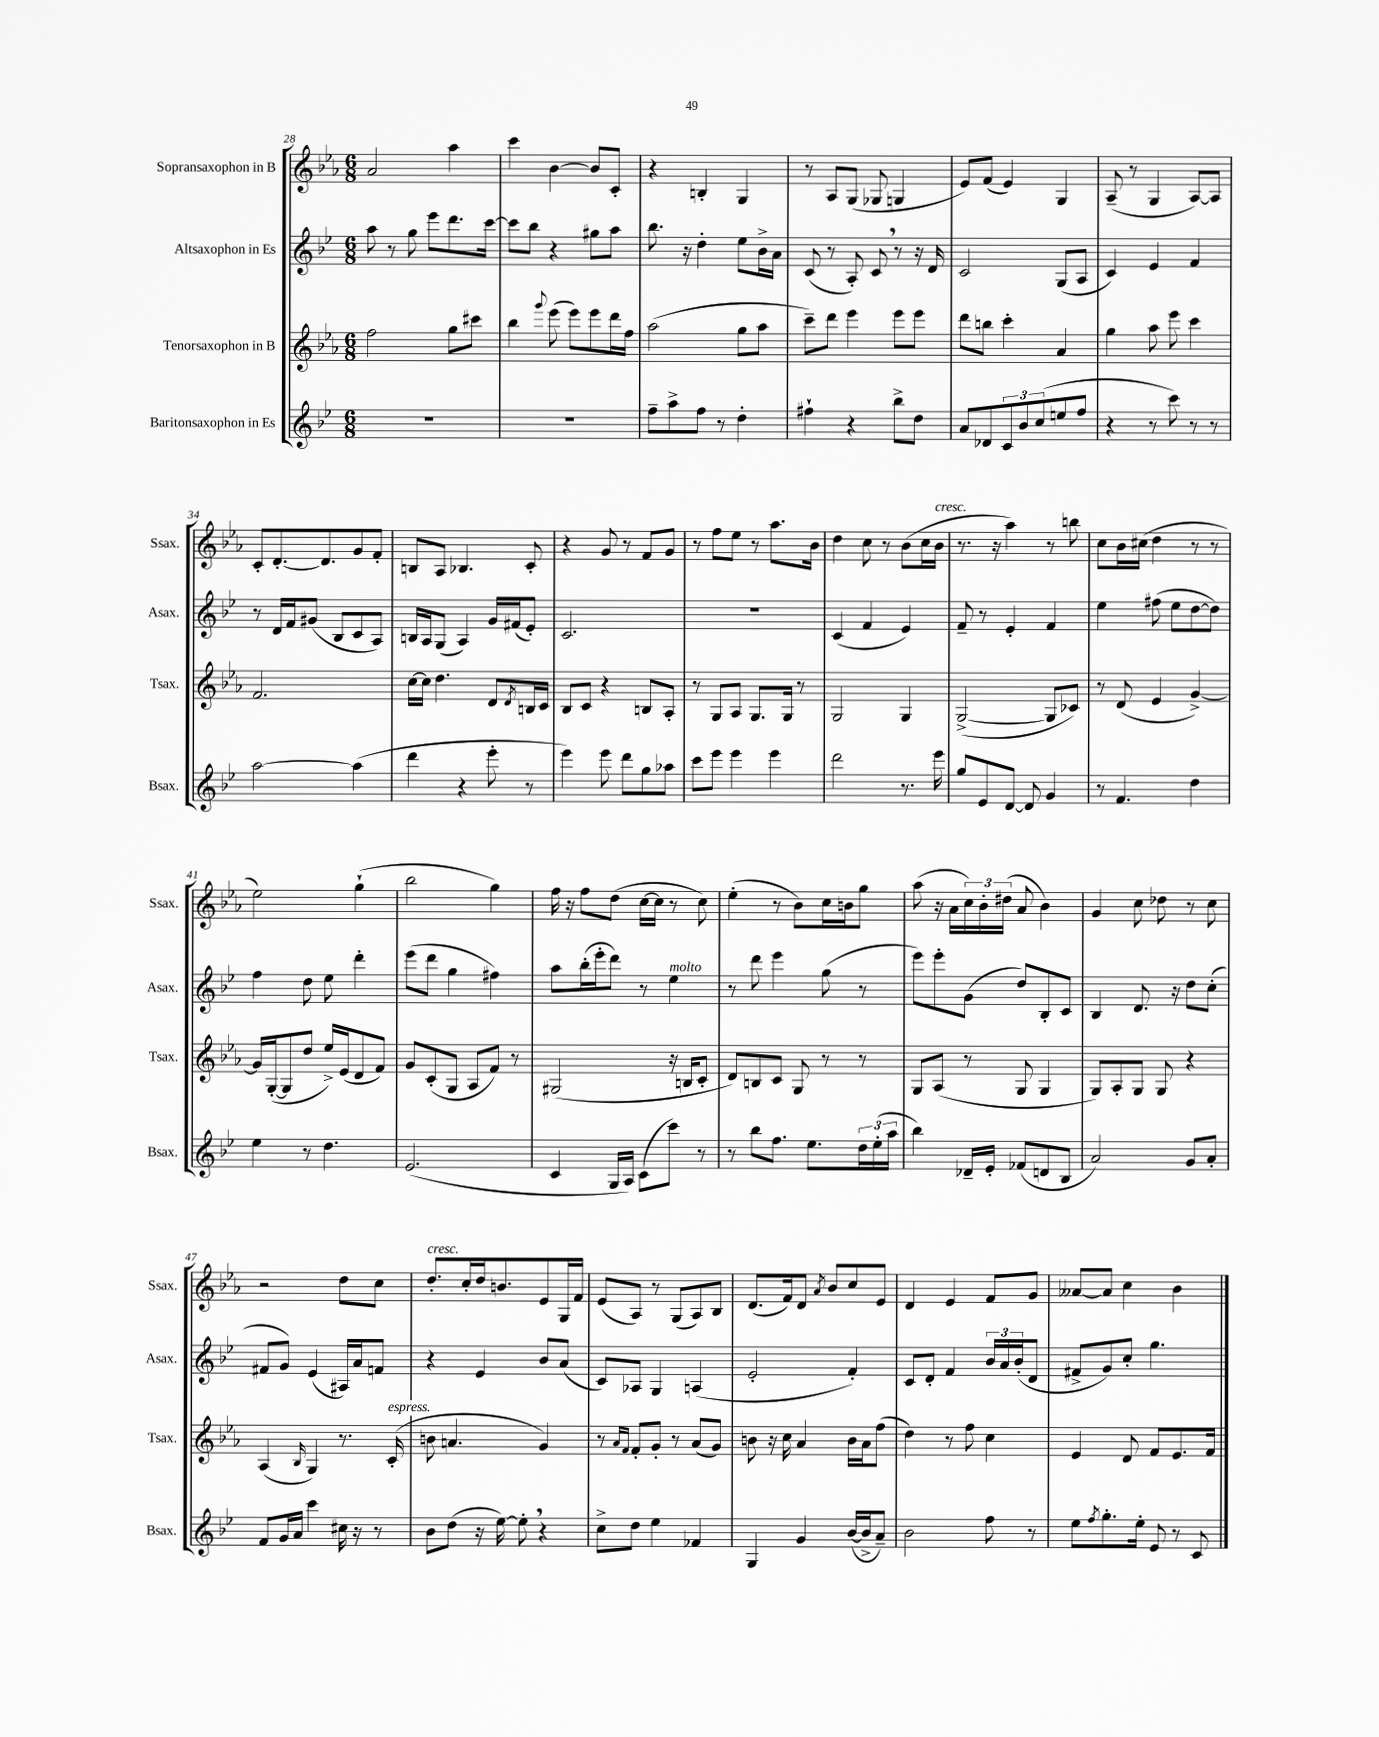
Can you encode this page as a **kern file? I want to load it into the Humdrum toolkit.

**kern	**kern	**kern	**kern
*part4	*part3	*part2	*part1
*staff4	*staff3	*staff2	*staff1
*I"Baritonsaxophon in Es	*I"Tenorsaxophon in B	*I"Altsaxophon in Es	*I"Sopransaxophon in B
*I'Bsax.	*I'Tsax.	*I'Asax.	*I'Ssax.
*clefG2	*clefG2	*clefG2	*clefG2
*k[b-e-]	*k[b-e-a-]	*k[b-e-]	*k[b-e-a-]
*M6/8	*M6/8	*M6/8	*M6/8
=28	=28	=28	=28
2.r	2ff\	8aa\	2a-/
.	.	8r	.
.	.	8gg\	.
.	.	8eee-\L	.
.	8gg\L	8.ddd\	4aa-\
.	8ccc#X\J	.	.
.	.	[16ccc\Jk	.
=29	=29	=29	=29
2.r	4bb-\	8ccc\L]	4ccc\
.	.	8bb-\J	.
.	8qqggg/	.	.
.	(8eee-\	4r	[4b-\
.	8eee-\L)	.	.
.	8eee-\	8gg#X\L	8b-/L]
.	16ddd\L	8aa\J	8c'/J
.	16ff\JJ	.	.
=30	=30	=30	=30
8ff~\L	(2aa-\	8.bb-\	4r
8aa^\	.	.	.
.	.	16r	.
8ff\J	.	4dd'\	4Bn'/
8r	.	.	.
4dd'\	8gg\L	8ee-\L	4G/
.	8aa-\J	16b-^\L	.
.	.	16a\JJ	.
=31	=31	=31	=31
4ff#X`\	8ccc~\L)	(8c/	8r
.	8ddd\J	8r	8A-/L
4r	4eee-\	8A'/)	(8G/J
.	.	8c,/	8G-X/
8bb-^\L	8eee-\L	8r	4Gn/
8dd\J	8eee-\J	16r	.
.	.	16d/	.
=32	=32	=32	=32
8a/L	8ddd\L	2c/	8e-/L)
8d-X/	8bbn\J	.	(8f/J
12c/	4ccc'\	.	4e-/)
12b-/	.	.	.
(12cc/	.	.	.
8een/	4a-/	(8G/L	4G/
8ff/J	.	8A/J	.
=33	=33	=33	=33
4r	4gg\	4c/)	(8A-~/
.	.	.	8r
8r	8aa-\	4e-/	4G/
8ccc\)	8eee-\	.	.
8r	4ccc\	4f/	[8A-/L)
8r	.	.	8A-/J]
!!LO:LB:g=z
=34	=34	=34	=34
[2aa\	2.f/	8r	8c'/L
.	.	16d/LL	[8.d'/
.	.	16f/J	.
.	.	(8g#X/J	.
.	.	.	8.d/]
.	.	8B-/L	.
(4aa\]	.	8c/	8g/
.	.	8A/J)	8f'/J
=35	=35	=35	=35
4ddd\	[16cc\LL	16Bn/LL	8Bn/L
.	16cc\JJ]	16A/J	.
.	4.dd\	(8G/J	8A-/J
4r	.	4A/)	4.B-X/
8eee-'\	8d/L	16g/LL	.
.	.	(16f#X/J	.
.	8qd/	.	.
8r	16Bn/L	8e-'/J)	8c'/
.	16c/JJ	.	.
=36	=36	=36	=36
4eee-\)	8B-/L	2.c/	4r
.	8c/J	.	.
8eee-\	4r	.	8g/
8ddd\L	.	.	8r
8gg\	8Bn/L	.	8f/L
8aa-X\J	8A-'/J	.	8g/J
=37	=37	=37	=37
8ccc\L	8r	2.r	8r
8eee-\J	8G/L	.	8ff\L
4eee-\	8A-/J	.	8ee-\J
.	8.G/L	.	8r
4eee-\	.	.	8.aa-\L
.	16G/Jk	.	.
.	8r	.	.
.	.	.	16b-\Jk
=38	=38	=38	=38
2ddd\	2G/	(4c/	4dd\
.	.	4f/	8cc\
.	.	.	8r
8.r	4G/	4e-/)	(8b-\L
.	.	.	16cc\L
!	!	!	!LO:TX:a:i:t=cresc.
16eee-\	.	.	16b-\JJ
=39	=39	=39	=39
8gg/L	([2G^/	8f~/	8.r
8e-/	.	8r	.
.	.	.	16r
[8d/J	.	4e-'/	4aa-\)
8d/]	.	.	.
4g/	8G/L]	4f/	8r
.	8c-X/J)	.	8bbn\
=40	=40	=40	=40
8r	8r	4ee-\	8cc\L
4.f/	(8d/	.	16b-\L
.	.	.	(16cc#X\JJ
.	4e-/	(8ff#X\	4dd\
.	.	8ee-\L	.
4dd\	[4g^/)	[8dd\	8r
.	.	8dd\J])	8r
!!LO:LB:g=z
=41	=41	=41	=41
4ee-\	16g/LL]	4ff\	2ee-\)
.	([16G'/J	.	.
.	8G/]	.	.
8r	8dd/J	8dd\	.
4.dd\	16ee-^/LL)	8ee-\	.
.	(16e-/J	.	.
.	8d/	4ddd'\	(4gg`\
.	8f/J)	.	.
=42	=42	=42	=42
(2.e-/	8g/L	(8eee-\L	2bb-\
.	(8c'/	8ddd\J	.
.	8G/J	4gg\	.
.	8A-/L	.	.
.	8f/J)	4ff#X\)	4gg\)
.	8r	.	.
=43	=43	=43	=43
4c/	(2G#X/	8aa\L	16ff\
.	.	.	16r
.	.	(16bb-'\L	8ff\L
.	.	16eee-'\J	.
16G/LL	.	8ddd\J)	(8dd\J
16A/JJ)	.	.	.
(8c\L	.	8r	[16cc\LL
.	.	.	16cc\JJ]
!	!	!LO:TX:a:i:t=molto	!
8ccc\J)	16r	4ee-\	8r
.	16Bn/KL	.	.
8r	8c'/J	.	8cc\)
=44	=44	=44	=44
8r	8d/L)	8r	(4ee-'\
8bb-\L	8Bn/	8ddd\	.
8.ff\J	8c/J	4eee-\	8r
.	8G/	.	8b-\L)
8.ee-\L	.	.	.
.	8r	(8gg\	16cc\L
.	.	.	16bn\J
24dd\L	8r	8r	8gg\J
(24ee-'\	.	.	.
24aa\JJ	.	.	.
=45	=45	=45	=45
4bb-\)	8G/L	8eee-\L)	(8aa-\
.	(8A-/J	8eee-'\	16r
.	.	.	16a-\LL
16d-X~/LL	8r	(8g\J	24cc\)
.	.	.	24b-'\
16e-'/JJ	.	.	.
.	.	.	(24dd#X\JJ
(8f-X/L	8G/	8dd/L)	8a-/
8dn/	4G/	8B-'/	4b-\)
8B-/J	.	8c/J	.
=46	=46	=46	=46
2a/)	8G/L)	4B-/	4g/
.	8A-'/	.	.
.	8G/J	8.d/	8cc\
.	8G/	.	8dd-X\
.	.	16r	.
8g/L	4r	8dd\L	8r
8a'/J	.	(8cc'\J	8cc\
!!LO:LB:g=z
=47	=47	=47	=47
8f/L	(4A-/	8f#X/L	2r
16g/L	.	8g/J)	.
16a/JJ	.	.	.
.	16qqB-/	.	.
4ccc\	4G/)	(4e-/	.
16cc#X\	8.r	16A#X/LL)	8dd\L
16r	.	16a/J	.
8r	.	8fn/J	8cc\J
!	!LO:TX:a:i:t=espress.	!	!
.	(16c'/	.	.
=48	=48	=48	=48
!	!	!	!LO:TX:a:i:t=cresc.
8b-\L	8bn\	4r	8.dd'/L
(8dd\J	4.an/	.	.
.	.	.	16cc'/L
16r	.	4e-/	16dd/J
[16ee-\)	.	.	8.bn/
8ee-',\]	.	.	.
4r	4g/)	8b-/L	8e-/
.	.	(8a/J	16G/L
.	.	.	16f/JJ
=49	=49	=49	=49
8cc^\L	8r	8c/L)	(8e-/L
.	16qqa-/LL	.	.
.	16qqf/JJ	.	.
8dd\J	8f'/L	8A-X/J	8A-/J)
4ee-\	8g'/J	4G/	8r
.	8r	.	(8G/L
4f-X/	(8a-/L	(4An/	8A-/)
.	8g/J)	.	8B-/J
=50	=50	=50	=50
4G/	8bn\	2e-'/	(8.d/L
.	16r	.	.
.	16cc\	.	16f/k)
4g/	4a-/	.	8d/J
.	.	.	8qa-/
.	.	.	8b-/L
([16b-/LL	16b\LL	4f'/)	8cc/
16b-^/J]	16a-\J	.	.
8a~/J)	(8ff\J	.	8e-/J
=51	=51	=51	=51
2b-\	4dd\)	8c/L	4d/
.	.	8d'/J	.
.	8r	4f/	4e-/
.	8ff\	.	.
8ff\	4cc\	24b-/LL	8f/L
.	.	24a/	.
.	.	(24b-'/J	.
8r	.	8d/J	8g/J
=52	=52	=52	=52
8ee-\L	4e-/	8f#X^/L	[8a--X/L
8qff/	.	.	.
8.gg'\	.	8g/)	8a--/J]
.	8d/	8cc'/J	4cc\
16ee-'\Jk	.	.	.
8e-/	8f/L	4.gg\	.
8r	8.e-/	.	4b-\
8c/	.	.	.
.	16f/Jk	.	.
==	==	==	==
*-	*-	*-	*-
